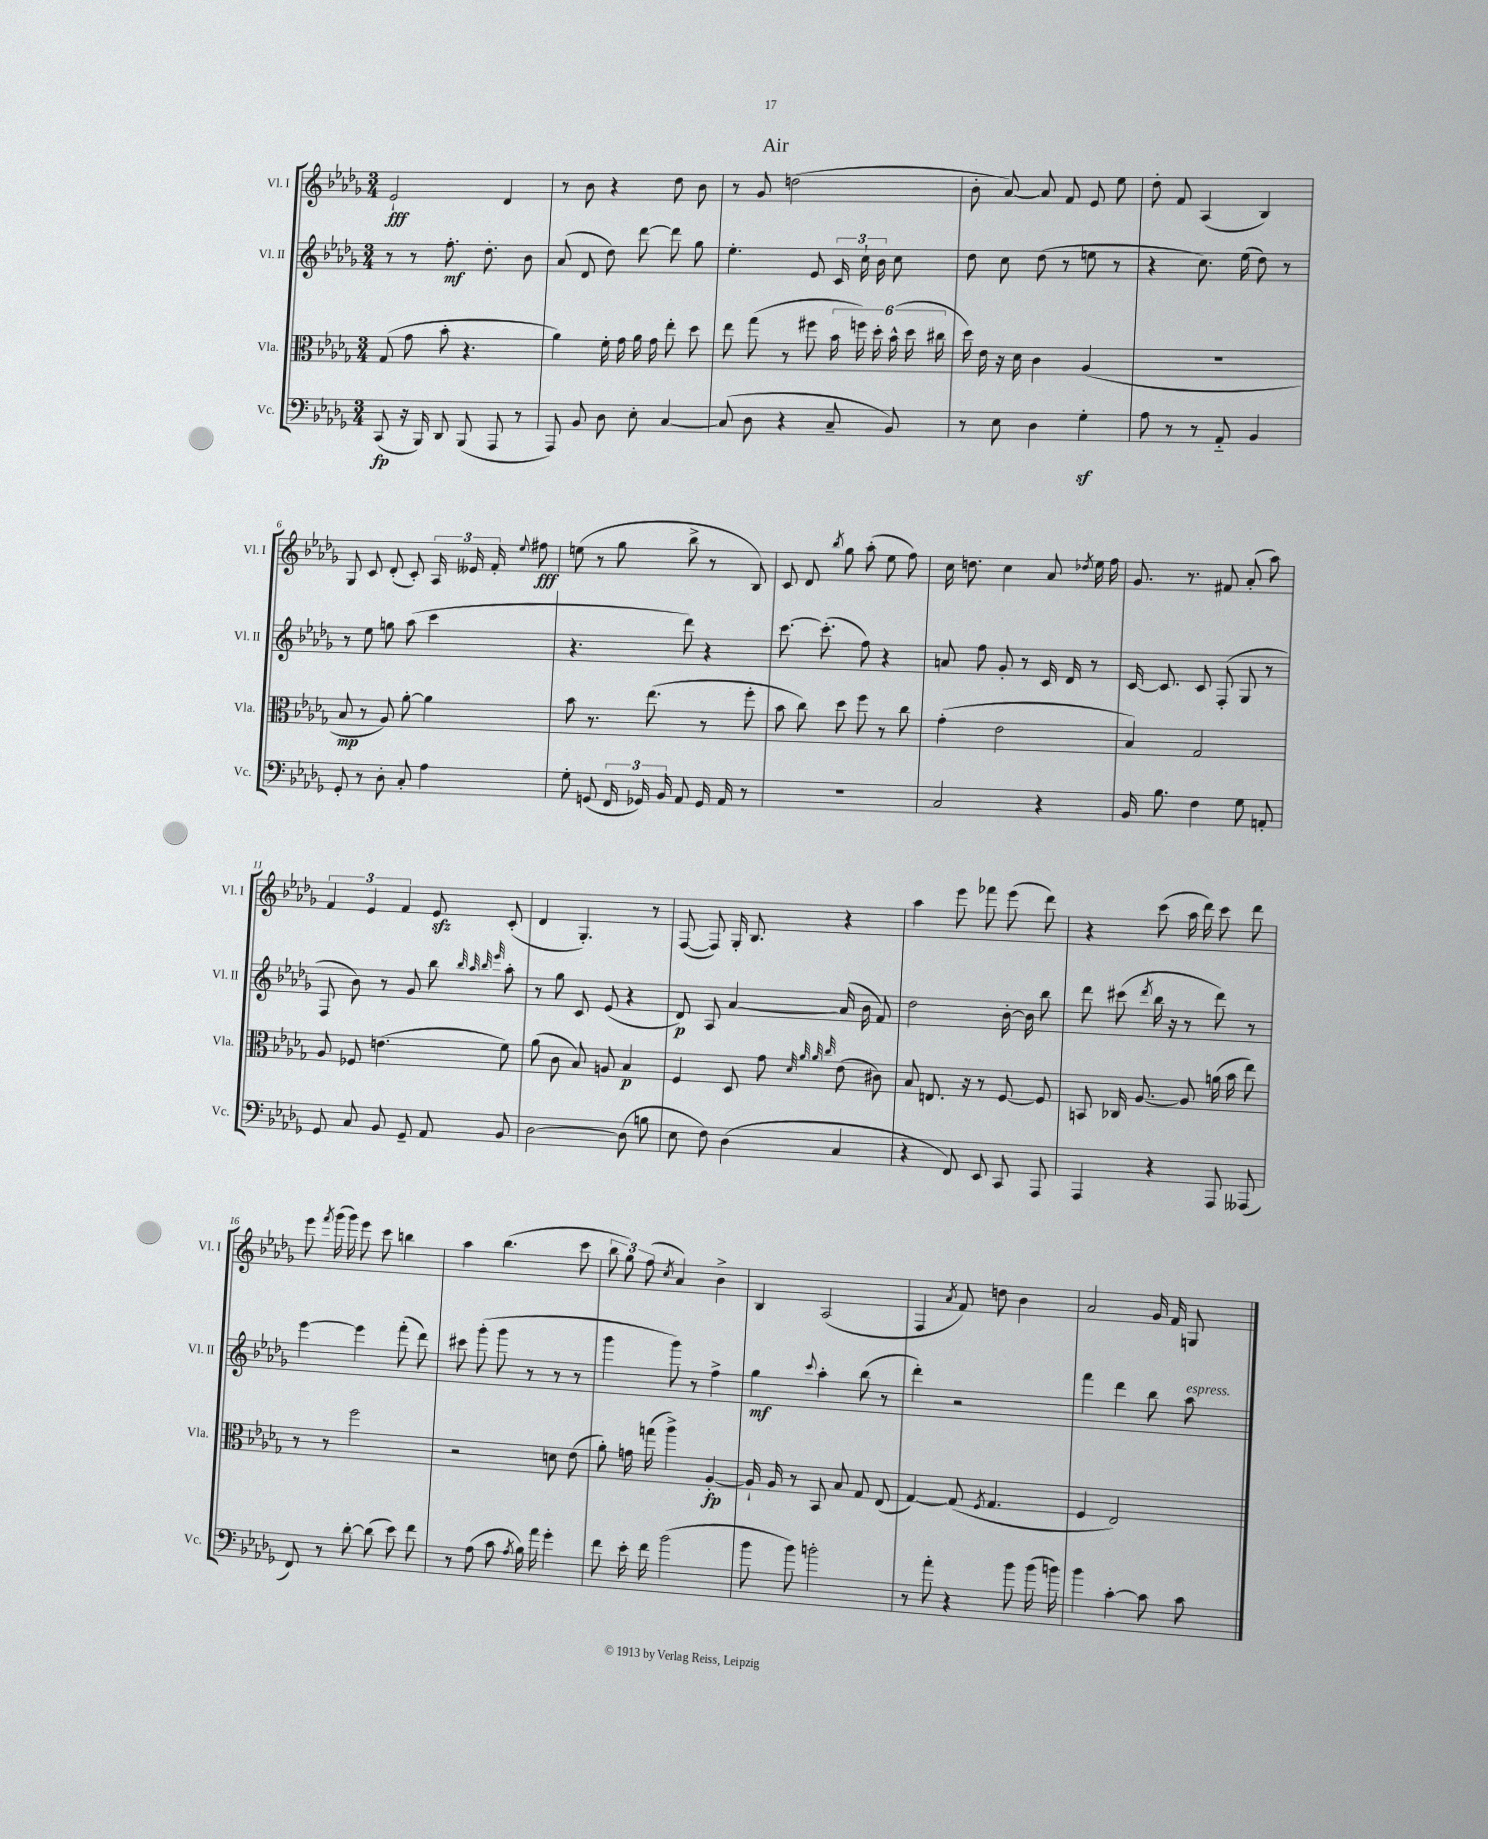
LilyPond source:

\header { title = "Air" }
<<
\new StaffGroup <<
\new Staff = "s0" \with { instrumentName = "Vl. I" shortInstrumentName = "Vl. I" } {
    \clef treble \key des \major \numericTimeSignature \time 3/4
    \autoBeamOff ees'2-!\fff des'4 |
    r8 bes'8 r4 des''8 bes'8 |
    r8 ges'8 d''2( |
    bes'8-. aes'8~) aes'8 f'8 ees'8 ees''8 |
    des''8-. f'8 aes4( bes4) |
    ges8 c'8 des'8-.( c'8-.) \tuplet 3/2 { aes16 eeses'16 f'16-. } \appoggiatura { ees''8 } fis''8\fff |
    e''8( r8 ges''8 bes''8-> r8 bes8) |
    c'8 des'8 \acciaccatura { bes''8 } ges''8 aes''8-.( ees''8 f''8) |
    c''16 d''8. c''4 aes'8 \acciaccatura { des''8 } ees''16 f''16 |
    ges'8. r8. fis'8 aes'8-.( aes''8) |
    \tuplet 3/2 { f'4 ees'4 f'4 } ees'8\sfz c'8-.( |
    des'4 ges4.-.) r8 |
    f8~( f8) ges16-. bes8. r4 |
    aes''4 ees'''8 fes'''8 ees'''8( des'''8) |
    r4 c'''8( aes''16 des'''16) c'''8 des'''8 |
    ees'''8 \acciaccatura { f'''8 } ges'''16( ges'''16) ees'''8 c'''8 b''4 |
    aes''4 bes''4.( c'''8 |
    \tuplet 3/2 { bes''8 ges''8) f''8( } \acciaccatura { c''8 } aes'4) bes'4-> |
    bes4 aes2( |
    f4 \acciaccatura { aes'8 } f'8) d''8 bes'4 |
    aes'2 ges'16 f'16 g8 \bar "|." |
}
\new Staff = "s1" \with { instrumentName = "Vl. II" shortInstrumentName = "Vl. II" } {
    \clef treble \key des \major \numericTimeSignature \time 3/4
    \autoBeamOff r8 r8 f''8.-.\mf des''8.-. bes'8 |
    aes'8( des'8 des''8) des'''8~ des'''8 ges''8 |
    ees''4.-. ees'8 \tuplet 3/2 { c'16 c''16-! bes'16 } c''8 |
    des''8 c''8 des''8( r8 e''8 r8 |
    r4 c''8.) ees''16( des''8) r8 |
    r8 ees''8 g''8 aes''8( c'''4 |
    r4. des'''8) r4 |
    c'''8.~ c'''8.-.( f''8) r4 |
    a'8 f''8 ges'8-. r8 c'16 des'16 r8 |
    c'16~ c'8. c'8 f8-.( ges8 r8 |
    f8 bes'8) r8 ges'8 bes''8 \grace { bes''32 aes''32 bes''32 ees'''32 } aes''8-. |
    r8 ges''8 c'8 ees'8( r4 |
    des'8\p) aes8 aes'4~ aes'16( bes'16 f'8) |
    des''2 bes'16~-. bes'16 bes''8 |
    des'''8 cis'''8( \acciaccatura { des'''8 } bes''16 r16 r8 des'''8) r8 |
    ees'''4~ ees'''4 f'''8-.( des'''8) |
    cis'''8 ges'''8-.( ges'''8 r8 r8 r8 |
    ges'''4 ges'''8) r8 f''4-> |
    ges''4\mf \appoggiatura { c'''8 } aes''4-. bes''8( r8 |
    des'''4-.) r2 |
    f'''4 des'''4 bes''8 aes''8^\markup { \italic "espress." } \bar "|." |
}
\new Staff = "s2" \with { instrumentName = "Vla." shortInstrumentName = "Vla." } {
    \clef alto \key des \major \numericTimeSignature \time 3/4
    \autoBeamOff ges8( ges'8 bes'8-. r4. |
    aes'4) f'16-. ges'16 aes'16 ges'16 ees''8-. des''8 |
    ees''8 ges''8( r8 fis''8 \tuplet 6/4 { bes'16 f''16) des''16-. bes'16-^( des''16 cis''16 } |
    des''16) ees'16 r16 des'16 c'4 aes4( |
    R2. |
    bes8\mp r8 aes8) aes'8~-. aes'4 |
    bes'8 r8. ees''8.( r8 f''8-. |
    bes'8 c''8) des''8 f''8 r8 c''8 |
    ges'4-.( ees'2 |
    bes4) ges2 |
    aes8 fes8 e'4.( f'8) |
    aes'8( c'8 bes8) a8 bes4\p |
    f4 des8 ges'8 \grace { des'32 aes'32 aes'32 c''32 } ees'8( cis'8) |
    bes8 e8. r16 r8 f8~ f8 |
    b,8 ces16 aes8.~ aes8 a'16( bes'16 ees''8) |
    r8 r8 f''2 |
    r2 d'8 ees'8( |
    aes'8-.) g'16 g''16( aes''4->) aes4~-.\fp |
    aes16-! aes16 r8 bes,8 bes8 ges8 ees8( |
    ges4~) ges8( \acciaccatura { f8 } ges4. |
    f4 ees2) \bar "|." |
}
\new Staff = "s3" \with { instrumentName = "Vc." shortInstrumentName = "Vc." } {
    \clef bass \key des \major \numericTimeSignature \time 3/4
    \autoBeamOff c,8\fp( r16 bes,,16) des,8 bes,,8( aes,,8 r8 |
    aes,,8) bes,8 des8 ees8-. c4~ |
    c8( des8 r4 c8-- bes,8) |
    r8 ees8 des4 ges4-.\sf |
    aes8 r8 r8 aes,8-_ bes,4 |
    ges,8-. r8 des8-. c8-. aes4 |
    ges8-. g,8( \tuplet 3/2 { f,16 ges,16) bes,16 } aes,8 ges,16 aes,16 r8 |
    R2. |
    c2 r4 |
    bes,16 bes8. f4 ges8 a,8-. |
    ges,8 c8 bes,8 ges,8-- aes,8 bes,8 |
    des2~ des8( b8 |
    ees8 f8) des4( c4 |
    r4 f,8) ees,8 c,8 aes,,8 |
    aes,,4 r4 aes,,8 aeses,,8( |
    f,8) r8 des'8~-. des'8( ees'8) f'8 |
    r8 aes8( c'8 \acciaccatura { aes8 } bes16) aes'16 ges'4-. |
    f'8 ees'16-. f'16 bes'2( |
    bes'8 bes'8) b'2-. |
    r8 aes'8-. r4 bes'8 bes'16( b'16) |
    bes'4 c'4~-. c'8 c'8 \bar "|." |
}
>>
>>
